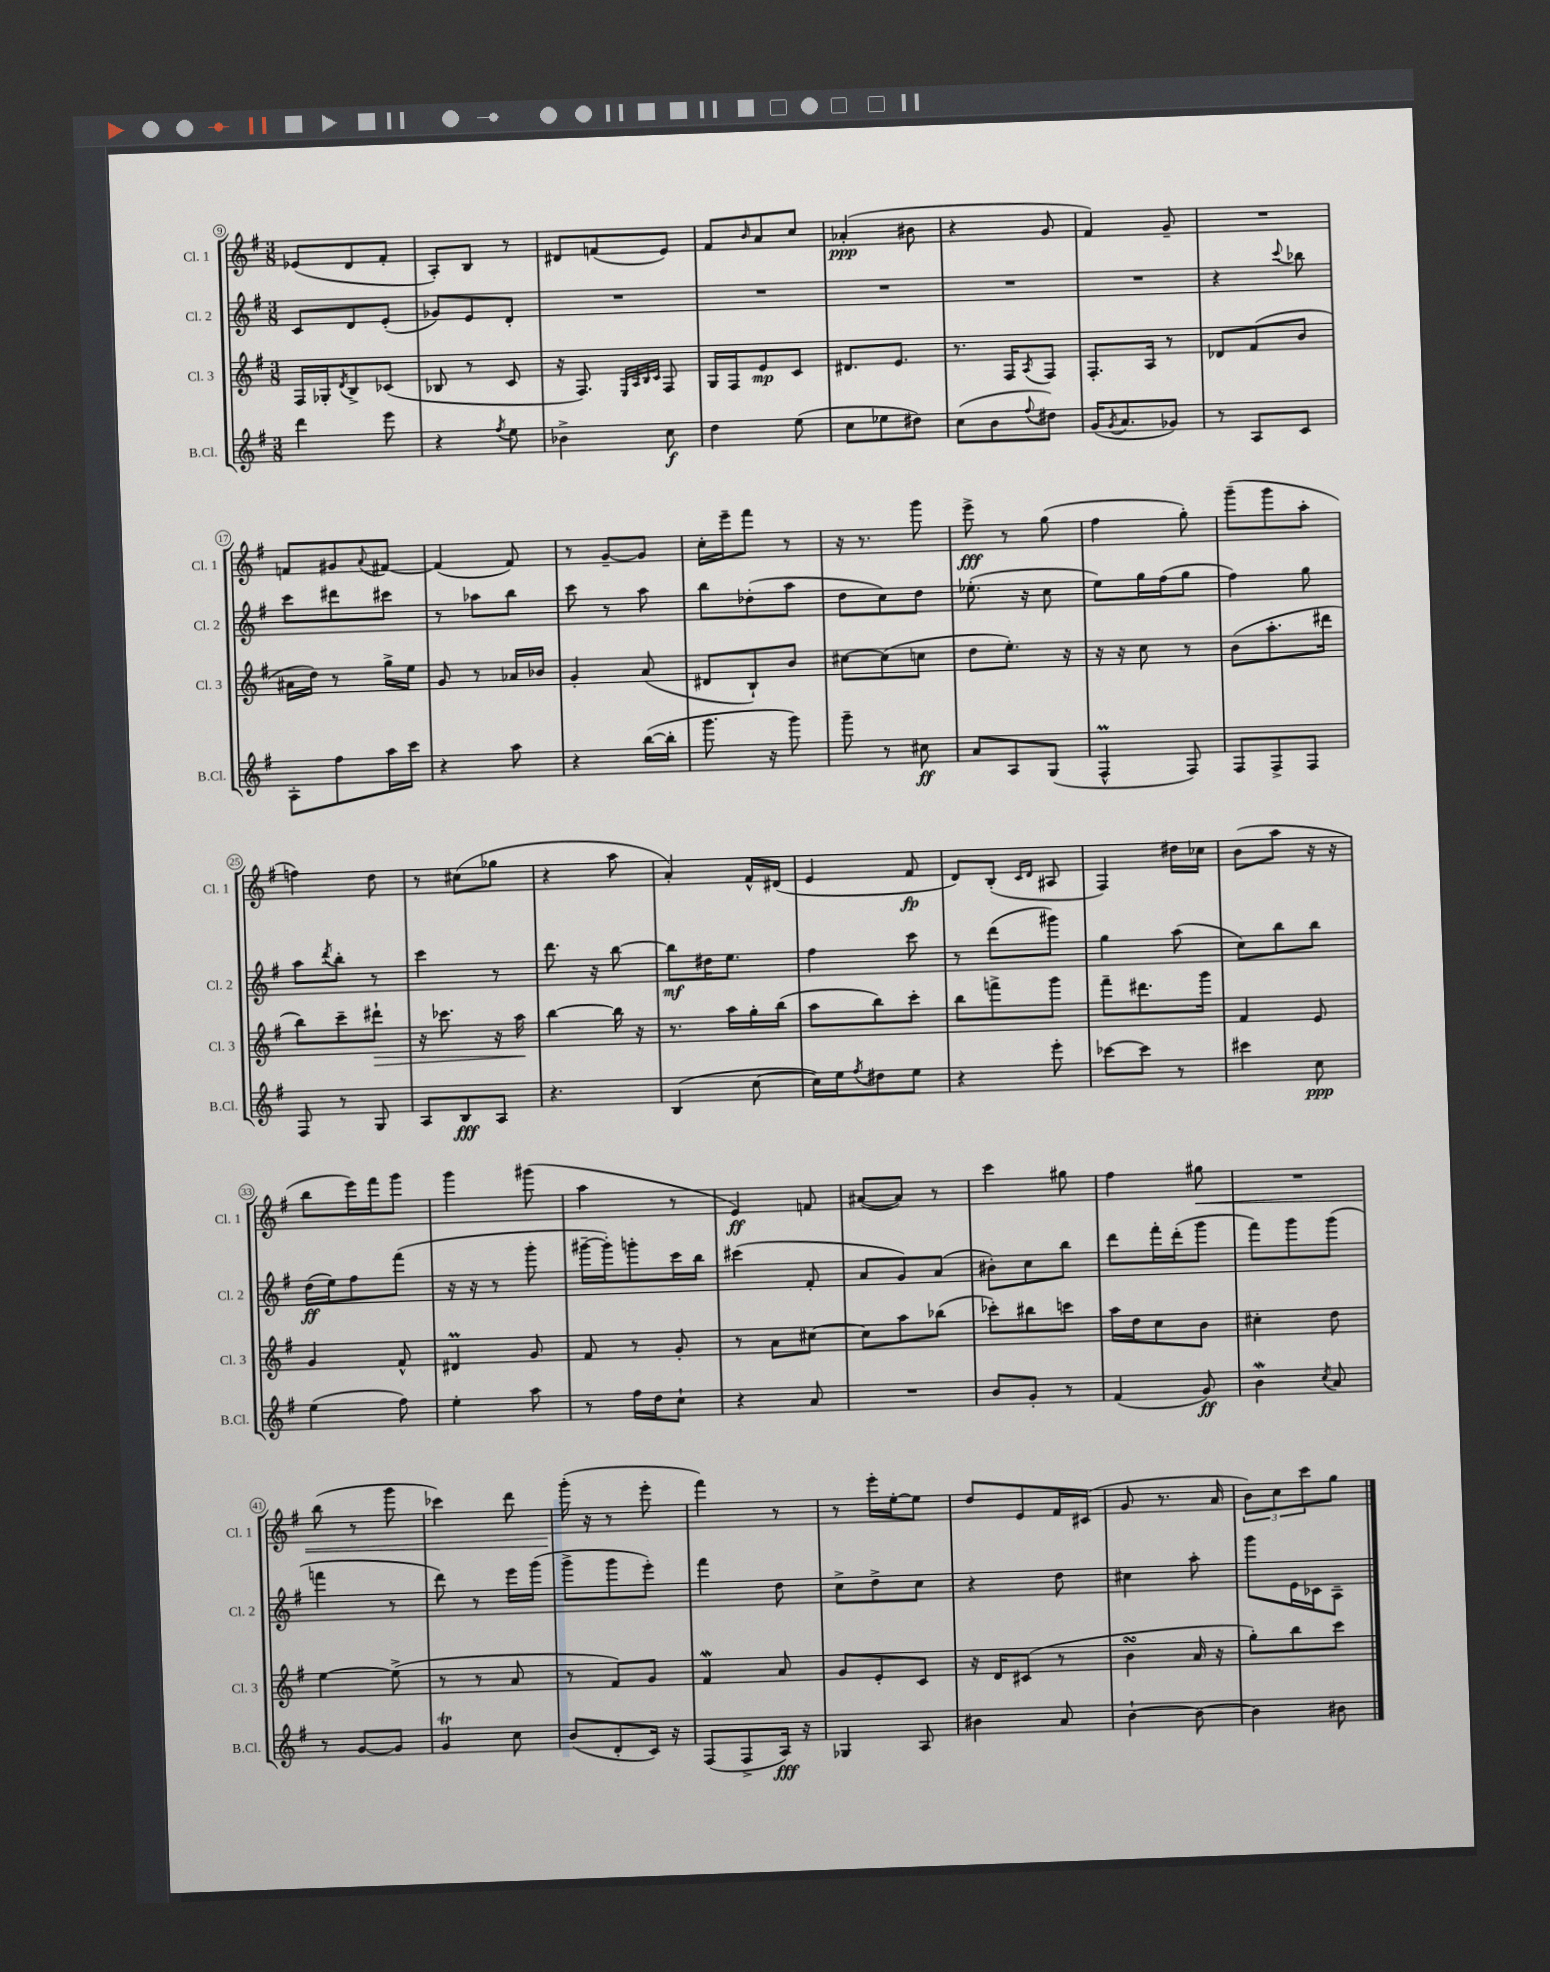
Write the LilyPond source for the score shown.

<<
\new StaffGroup <<
\new Staff = "s0" \with { instrumentName = "Cl. 1" shortInstrumentName = "Cl. 1" } {
    \clef treble \key g \major \numericTimeSignature \time 3/8
    ees'8( d'8 fis'8-. |
    a8-.) b8 r8 |
    dis'8 f'8( e'8) |
    fis'8 \grace { b'16 } a'8 c''8 |
    aes'4-.\ppp( bis'8 |
    r4 g'8 |
    fis'4) g'8-- |
    R4. |
    f'8 gis'8 \appoggiatura { a'8 } fis'8~ |
    fis'4( fis'8) |
    r8 g'8~-- g'8 |
    c''16-. e'''16-- fis'''8 r8 |
    r16 r8. g'''8 |
    e'''8->\fff r8 g''8( |
    fis''4 g''8-.) |
    g'''8--( g'''8 a''8-. |
    f''4) d''8 |
    r8 cis''8( ges''8 |
    r4 a''8 |
    a'4-.) fis'16-^ dis'16( |
    e'4 fis'8\fp |
    d'8) b8-.( \grace { c'16 d'16 } ais8 |
    fis4) dis''16 ces''16 |
    b'8( a''8 r16 r16 |
    b''8 e'''16) fis'''16 g'''8 |
    g'''4 gis'''8( |
    a''4 r8 |
    e'4\ff) f'8 |
    ais'8~( ais'8) r8 |
    c'''4 gis''8 |
    fis''4 gis''8\< |
    R4. |
    b''8( r8 g'''8 |
    ces'''4) d'''8 |
    g'''16-.\!( r16 r8 e'''8-. |
    fis'''4) r8 |
    r8 e'''16-. e''16~-. e''8 |
    d''8 e'8 fis'16 cis'16( |
    g'8 r8. a'16 |
    \tuplet 3/2 { b'8) c''8 c'''8 } g''8 \bar "|." |
}
\new Staff = "s1" \with { instrumentName = "Cl. 2" shortInstrumentName = "Cl. 2" } {
    \clef treble \key g \major \numericTimeSignature \time 3/8
    c'8 d'8 e'8-.( |
    ges'8) e'8 d'8-. |
    R4. |
    R4. |
    R4. |
    R4. |
    R4. |
    r4 \appoggiatura { c'''8 } bes''8 |
    c'''8 dis'''8 cis'''8 |
    r8 aes''8 b''8 |
    c'''8 r8 a''8 |
    b''8 des''8-.( a''8 |
    d''8 c''8) d''8 |
    ees''8.-.( r16 c''8 |
    e''8) g''16 fis''16( g''8 |
    fis''4) g''8 |
    a''8 \acciaccatura { d'''8 } b''8-. r8 |
    c'''4 r8 |
    d'''8. r16 b''8~ |
    b''8\mf dis''16 e''8. |
    fis''4 c'''8 |
    r8 d'''8( gis'''8) |
    g''4 a''8( |
    c''8) b''8 b''8 |
    d''16\ff( e''16) fis''8 fis'''8( |
    r16 r16 r8 g'''8-. |
    gis'''16~-- gis'''16-.) g'''8-. c'''16 b''16 |
    cis'''4( fis'8-. |
    a'8 g'8) a'8( |
    bis'8-.) c''8 b''8 |
    d'''8 fis'''16-. d'''16-.( g'''8 |
    fis'''8) g'''8 g'''8( |
    f'''4 r8 |
    d'''8) r8 e'''16 g'''16( |
    g'''8-> g'''8 e'''8-.) |
    fis'''4 d''8 |
    c''8-> d''8-> c''8 |
    r4 d''8 |
    cis''4 a''8-. |
    g'''8 e'16 ces'16 a8-- \bar "|." |
}
\new Staff = "s2" \with { instrumentName = "Cl. 3" shortInstrumentName = "Cl. 3" } {
    \clef treble \key g \major \numericTimeSignature \time 3/8
    fis16 ges16-. \acciaccatura { d'8 } b8-> ces'8( |
    bes8 r8 c'8 |
    r16 fis8.) \grace { e32 a32 b32 c'32 } fis8 |
    g16 fis16 e'8\mp c'8 |
    dis'8. e'8. |
    r8. fis16 \acciaccatura { a8 } fis8 |
    fis8.-. a16 r8 |
    des'8 fis'8( b'8 |
    ais'16 d''16) r8 g''16-> e''16 |
    g'8 r8 aes'16 bes'16 |
    g'4-. a'8( |
    dis'8 b8-!) b'8 |
    cis''8~ cis''8( c''8 |
    d''8 e''8.-.) r16 |
    r16 r16 c''8 r8 |
    b'8( a''8.-. dis'''16 |
    b''8) c'''8-- dis'''8-!\> |
    r16 ces'''8. r16 a''16\! |
    b''4~ b''16 r16 |
    r8. a''16 g''16-. b''16( |
    a''8 b''8) c'''8-. |
    b''8 f'''8-> g'''8 |
    fis'''8-- dis'''8. g'''16 |
    fis'4 e'8 |
    g'4 fis'8-^ |
    dis'4\prall g'8 |
    fis'8 r8 g'8-. |
    r8 a'8 cis''8~ |
    cis''8 a''8 bes''8( |
    ces'''8-.) bis''8 c'''8 |
    a''16 d''16 c''8 b'8 |
    cis''4-. d''8 |
    e''4~ e''8->( |
    r8 r8 a'8 |
    r8 fis'8) g'8 |
    fis'4\mordent a'8 |
    g'8 e'8-. c'8 |
    r16 d'16 cis'8( r8 |
    b'4\turn a'16 r16 |
    g''8-.) b''8 c'''8 \bar "|." |
}
\new Staff = "s3" \with { instrumentName = "B.Cl." shortInstrumentName = "B.Cl." } {
    \clef treble \key g \major \numericTimeSignature \time 3/8
    d'''4 e'''8 |
    r4 \acciaccatura { fis''8 } e''8 |
    bes'4-> c''8\f |
    d''4 e''8( |
    c''8 ees''8 dis''8) |
    c''8( b'8 \appoggiatura { fis''8 } dis''8) |
    g'16( \acciaccatura { g'8 } a'8. ges'8) |
    r8 a8 c'8 |
    a8-. fis''8 a''16 c'''16 |
    r4 a''8 |
    r4 b''16~( b''16-. |
    g'''8. r16 g'''8) |
    g'''8-- r8 cis''8\ff |
    a'8 a8 g8( |
    fis4-^\prall fis8) |
    fis8 fis8-> fis8 |
    fis8 r8 g8 |
    a8 b8\fff a8 |
    r4. |
    b4( c''8~ |
    c''16) e''16 \acciaccatura { fis''8 } dis''8 e''8 |
    r4 e'''8-. |
    ces'''8~ ces'''8 r8 |
    cis'''4 c''8\ppp |
    e''4( fis''8) |
    e''4-. a''8 |
    r8 fis''16 d''16 c''8-! |
    r4 a'8 |
    R4. |
    b'8 g'8-. r8 |
    fis'4( g'8\ff) |
    b'4\mordent \acciaccatura { c''8 } a'8 |
    r8 g'8~ g'8 |
    g'4\trill c''8 |
    b'8( d'8-. c'16) r16 |
    fis8( fis8-> a16\fff) r16 |
    ges4 a8 |
    bis'4 a'8 |
    b'4~-! b'8~ |
    b'4 bis'8 \bar "|." |
}
>>
>>
\layout { \context { \Score currentBarNumber = #9 \override BarNumber.stencil = #(make-stencil-circler 0.1 0.3 ly:text-interface::print) } }
